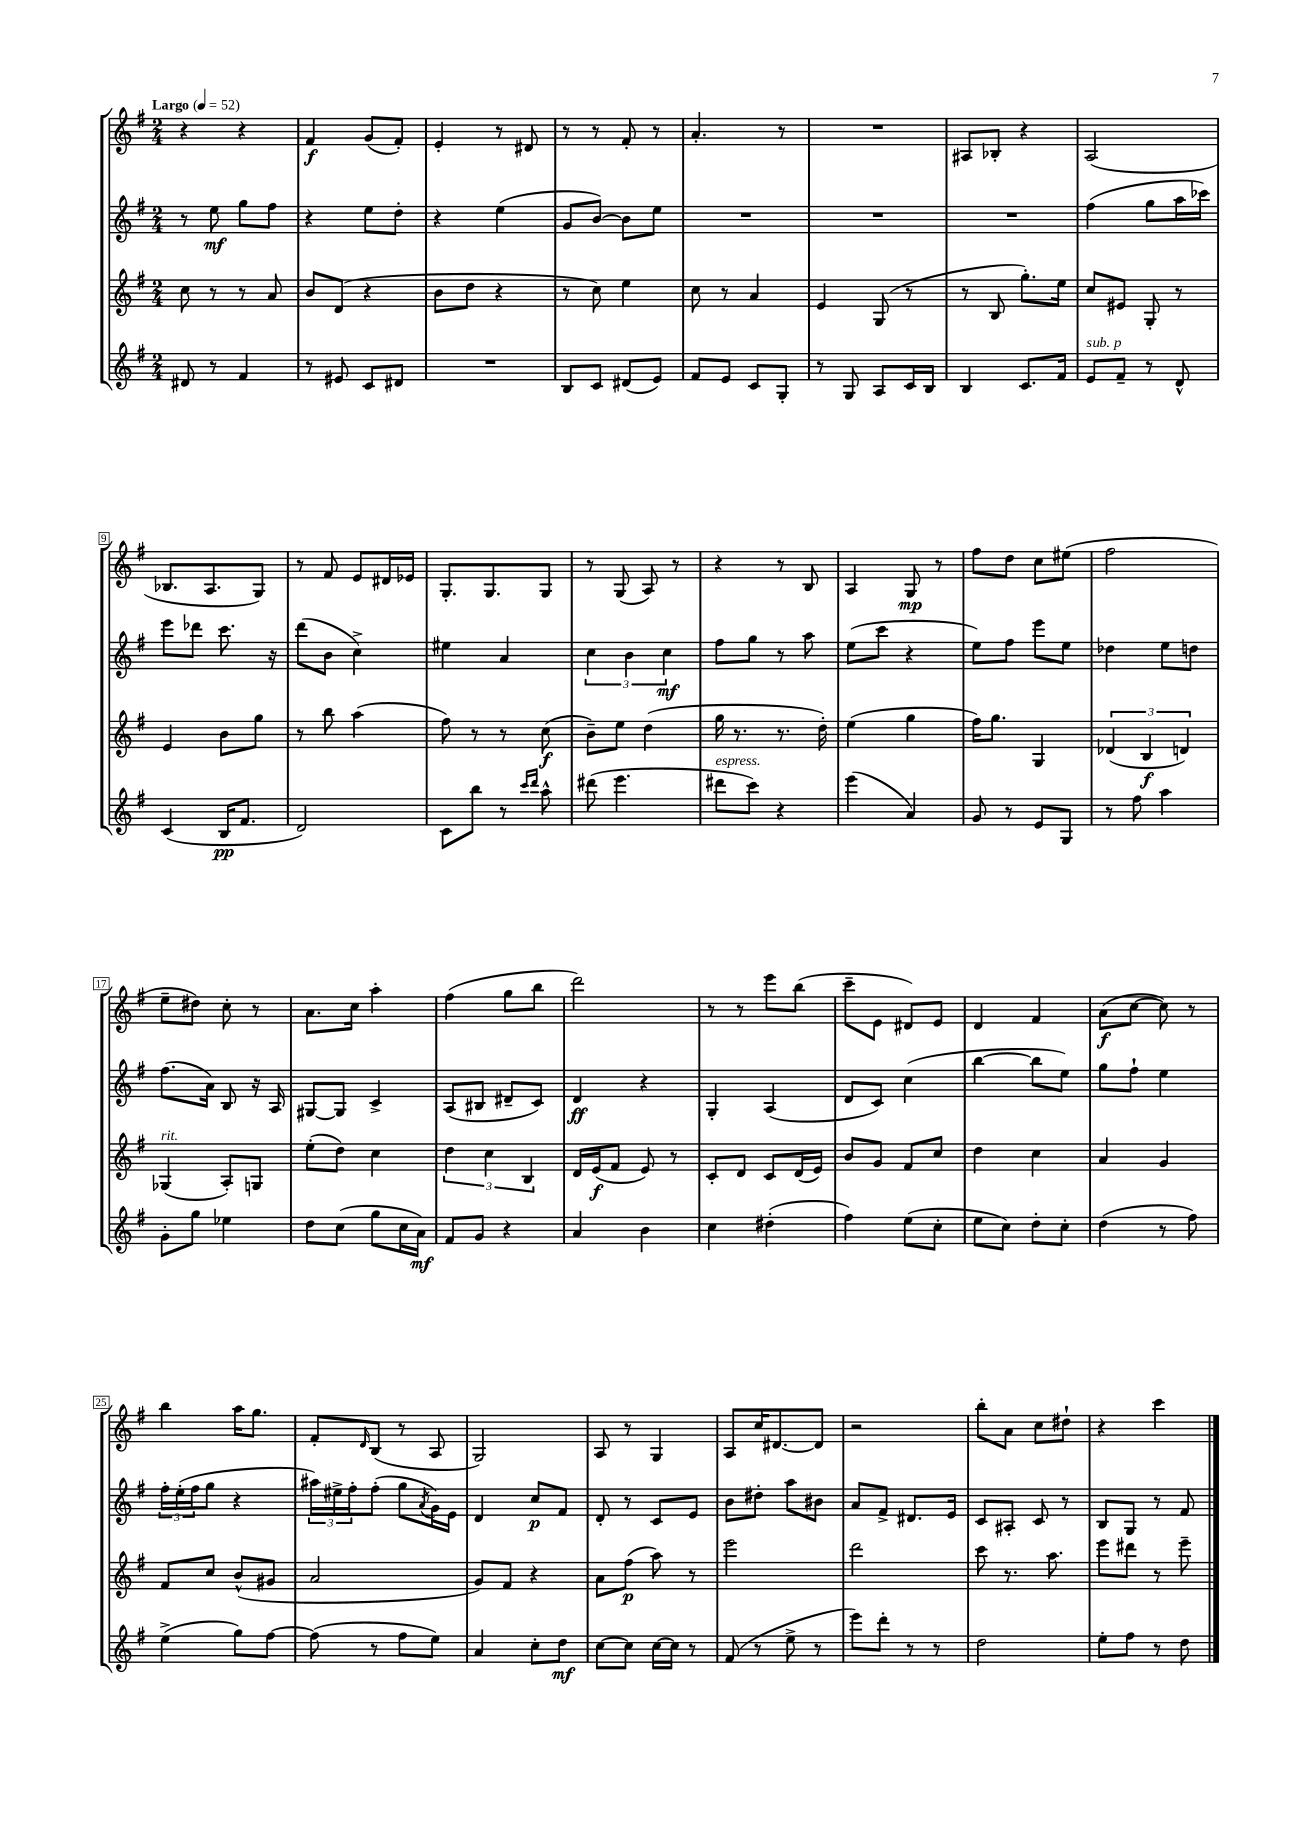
<<
\new StaffGroup <<
\new Staff = "s0" {
    \clef treble \key g \major \numericTimeSignature \time 2/4 \tempo "Largo" 4 = 52
    r4 r4 |
    fis'4\f g'8( fis'8-.) |
    e'4-. r8 dis'8 |
    r8 r8 fis'8-. r8 |
    a'4.-. r8 |
    R2 |
    ais8 bes8-. r4 |
    a2( |
    bes8. a8. g8) |
    r8 fis'8 e'8 dis'16 ees'16 |
    g8.-. g8. g8 |
    r8 g8( a8) r8 |
    r4 r8 b8 |
    a4 g8\mp r8 |
    fis''8 d''8 c''8 eis''8( |
    fis''2 |
    e''8-- dis''8) c''8-. r8 |
    a'8. c''16 a''4-. |
    fis''4( g''8 b''8 |
    d'''2) |
    r8 r8 e'''8 b''8( |
    c'''8-- e'8 dis'8) e'8 |
    d'4 fis'4 |
    a'8\f( c''8~ c''8) r8 |
    b''4 a''16 g''8. |
    fis'8-. \grace { d'16 } b8( r8 a8 |
    g2) |
    a8 r8 g4 |
    a8 c''16 dis'8.~ dis'8 |
    r2 |
    b''8-. a'8 c''8 dis''8-! |
    r4 c'''4 \bar "|." |
}
\new Staff = "s1" {
    \clef treble \key g \major \numericTimeSignature \time 2/4
    r8 e''8\mf g''8 fis''8 |
    r4 e''8 d''8-. |
    r4 e''4( |
    g'8 b'8~) b'8 e''8 |
    R2 |
    R2 |
    R2 |
    fis''4( g''8 a''16 ces'''16) |
    e'''8 des'''8 c'''8. r16 |
    d'''8( b'8 c''4->) |
    eis''4 a'4 |
    \tuplet 3/2 { c''4 b'4 c''4\mf } |
    fis''8 g''8 r8 a''8 |
    e''8( c'''8 r4 |
    e''8) fis''8 e'''8 e''8 |
    des''4 e''8 d''8 |
    fis''8.( a'16) b8 r16 a16 |
    gis8~ gis8 c'4-> |
    a8( bis8 dis'8-- c'8) |
    d'4\ff r4 |
    g4-. a4( |
    d'8 c'8) c''4( |
    b''4~ b''8 e''8) |
    g''8 fis''8-! e''4 |
    \tuplet 3/2 { fis''16-. e''16-.( fis''16 } g''8 r4 |
    \tuplet 3/2 { ais''16) eis''16-> fis''16-. } fis''8-.( g''8 \acciaccatura { a'8 } g'16) e'16 |
    d'4 c''8\p fis'8 |
    d'8-. r8 c'8 e'8 |
    b'8 dis''8-. a''8 bis'8 |
    a'8 fis'8-> dis'8. e'16 |
    c'8 ais8-. c'8 r8 |
    b8 g8 r8 fis'8 \bar "|." |
}
\new Staff = "s2" {
    \clef treble \key g \major \numericTimeSignature \time 2/4
    c''8 r8 r8 a'8 |
    b'8 d'8( r4 |
    b'8 d''8 r4 |
    r8 c''8) e''4 |
    c''8 r8 a'4 |
    e'4 g8( r8 |
    r8 b8 g''8.-.) e''16 |
    c''8 eis'8 g8-. r8 |
    e'4 b'8 g''8 |
    r8 b''8 a''4( |
    fis''8) r8 r8 c''8\f( |
    b'8--) e''8 d''4( |
    g''16 r8. r8. d''16-.) |
    e''4( g''4 |
    fis''16) g''8. g4 |
    \tuplet 3/2 { des'4( b4\f d'4) } |
    ges4^\markup { \italic "rit." }( a8-.) g8 |
    e''8-.( d''8) c''4 |
    \tuplet 3/2 { d''4 c''4 b4 } |
    d'16 e'16\f( fis'8 e'8) r8 |
    c'8-. d'8 c'8 d'16( e'16) |
    b'8 g'8 fis'8 c''8 |
    d''4 c''4 |
    a'4 g'4 |
    fis'8 c''8 b'8-^( gis'8 |
    a'2 |
    g'8) fis'8 r4 |
    a'8 fis''8\p( a''8) r8 |
    e'''2 |
    d'''2 |
    c'''8 r8. a''8. |
    e'''8 dis'''8 r8 e'''8-- \bar "|." |
}
\new Staff = "s3" {
    \clef treble \key g \major \numericTimeSignature \time 2/4
    dis'8 r8 fis'4 |
    r8 eis'8 c'8 dis'8 |
    R2 |
    b8 c'8 dis'8( e'8) |
    fis'8 e'8 c'8 g8-. |
    r8 g8 a8 c'16 b16 |
    b4 c'8. fis'16 |
    e'8^\markup { \italic "sub. p" } fis'8-- r8 d'8-^ |
    c'4( b16\pp fis'8. |
    d'2) |
    c'8 b''8 r8 \grace { c'''16 d'''16 } a''8-^ |
    dis'''8( e'''4. |
    dis'''8^\markup { \italic "espress." } c'''8) r4 |
    e'''4( a'4) |
    g'8 r8 e'8 g8 |
    r8 fis''8 a''4 |
    g'8-. g''8 ees''4 |
    d''8 c''8( g''8 c''16 a'16\mf) |
    fis'8 g'8 r4 |
    a'4 b'4 |
    c''4 dis''4-.( |
    fis''4) e''8( c''8-. |
    e''8 c''8) d''8-. c''8-. |
    d''4( r8 fis''8) |
    e''4->( g''8) fis''8~ |
    fis''8( r8 fis''8 e''8) |
    a'4 c''8-. d''8\mf |
    c''8~ c''8 c''16~ c''16 r8 |
    fis'8( r8 e''8-> r8 |
    e'''8) d'''8-. r8 r8 |
    d''2 |
    e''8-. fis''8 r8 d''8 \bar "|." |
}
>>
>>
\layout { \context { \Score \override BarNumber.stencil = #(make-stencil-boxer 0.1 0.3 ly:text-interface::print) } }
